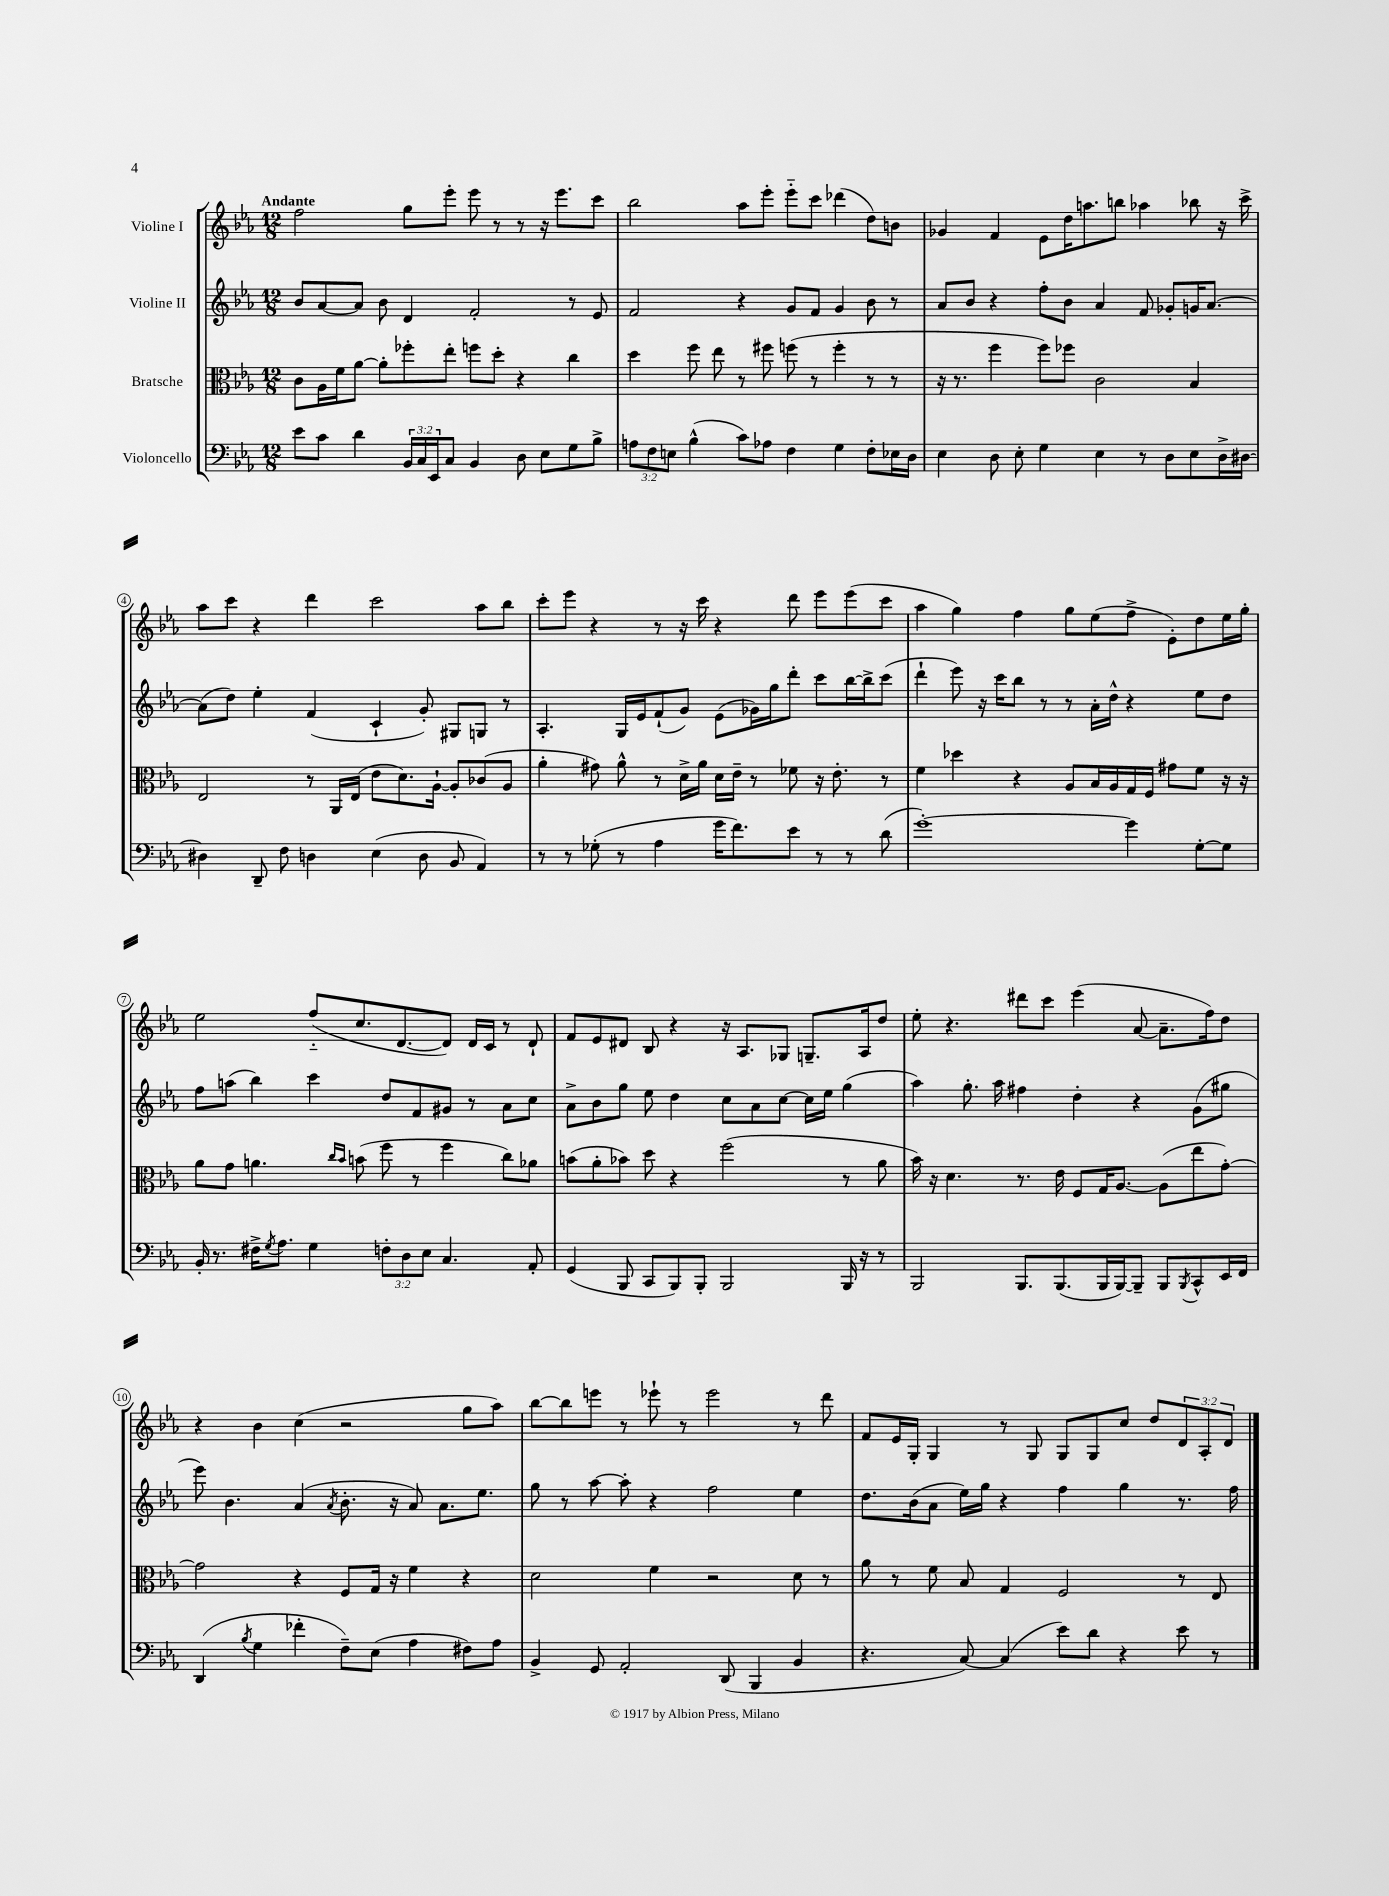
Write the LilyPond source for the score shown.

<<
\new StaffGroup <<
\new Staff = "s0" \with { instrumentName = "Violine I" } {
    \clef treble \key ees \major \numericTimeSignature \time 12/8 \override Staff.TupletNumber.text = #tuplet-number::calc-fraction-text \tempo "Andante"
    f''2 g''8 ees'''8-. ees'''8 r8 r8 r16 ees'''8. c'''8 |
    bes''2 aes''8 ees'''8-. ees'''8-_ c'''8 des'''4( d''8) b'8 |
    ges'4 f'4 ees'8 d''16 a''8. b''8 aes''4 bes''8 r16 c'''16-> |
    aes''8 c'''8 r4 d'''4 c'''2 aes''8 bes''8 |
    c'''8-. ees'''8 r4 r8 r16 c'''16 r4 d'''8 ees'''8 ees'''8( c'''8 |
    aes''4 g''4) f''4 g''8 ees''8( f''8-> ees'8-.) d''8 ees''16 g''16-. |
    ees''2 f''8-_( c''8. d'8.~ d'8) d'16 c'16 r8 d'8-! |
    f'8 ees'8 dis'8 bes8 r4 r16 aes8. ges8 g8.-- aes16 d''8 |
    ees''8-. r4. dis'''8 c'''8 ees'''4( aes'8~ aes'8.-- f''16) d''8 |
    r4 bes'4 c''4( r2 g''8 aes''8) |
    bes''8~ bes''8 e'''8 r8 ees'''8-! r8 ees'''2 r8 d'''8 |
    f'8 ees'16 g16-. g4 r8 g8 g8 g8 c''8 d''8 \tuplet 3/2 { d'8 aes8-. d'8 } \bar "|." |
}
\new Staff = "s1" \with { instrumentName = "Violine II" } {
    \clef treble \key ees \major \numericTimeSignature \time 12/8
    bes'8 aes'8~ aes'8 bes'8 d'4 f'2-. r8 ees'8 |
    f'2 r4 g'8 f'8 g'4 bes'8 r8 |
    aes'8 bes'8 r4 f''8-. bes'8 aes'4 f'8 ges'8-. g'16 aes'8.~ |
    aes'8( d''8) ees''4-. f'4( c'4-! g'8-.) gis8 g8 r8 |
    aes4.-. g16 ees'16 f'8-!( g'8) ees'8( ges'16) g''16 d'''8-. c'''8 bes''16~ bes''16-> c'''8( |
    d'''4-! ees'''8) r16 c'''16 bes''8 r8 r8 aes'16-. d''16-^ r4 ees''8 d''8 |
    f''8 a''8( bes''4) c'''4 d''8 f'8 gis'8 r8 aes'8 c''8 |
    aes'8-> bes'8 g''8 ees''8 d''4 c''8 aes'8 c''8~ c''16 ees''16 g''4( |
    aes''4) g''8.-. aes''16 fis''4 d''4-. r4 g'8( gis''8 |
    ees'''8) bes'4. aes'4( \acciaccatura { aes'8 } bes'8.-. r16 aes'8) aes'8. ees''8. |
    g''8 r8 aes''8~ aes''8-. r4 f''2 ees''4 |
    d''8. bes'16( aes'8 ees''16) g''16 r4 f''4 g''4 r8. f''16 \bar "|." |
}
\new Staff = "s2" \with { instrumentName = "Bratsche" } {
    \clef alto \key ees \major \numericTimeSignature \time 12/8
    c'8 aes16 f'16 aes'8~ aes'8-. fes''8-. ees''8-. f''8 d''8-. r4 c''4 |
    d''4 f''8 ees''8 r8 fis''8 f''8( r8 f''4-. r8 r8 |
    r16 r8. f''4 f''8) fes''8 c'2 bes4 |
    ees2 r8 aes,16 ees16( ees'8 d'8.) aes16~-! aes8-. ces'8( aes8 |
    aes'4-. gis'8) aes'8-^ r8 d'16-> aes'16 d'16 ees'16-- r8 fes'8 r16 ees'8.-. r8 |
    f'4 des''4 r4 aes8 bes16 aes16 g16 f16 gis'8 f'8 r16 r16 |
    aes'8 g'8 a'4. \grace { c''16 bes'16 } b'8( f''8 r8 f''4 c''8) aes'8 |
    b'8( aes'8-. bes'8) d''8 r4 f''2( r8 aes'8 |
    bes'16) r16 d'4. r8. ees'16 f8 g16 aes8.~ aes8( ees''8 g'8~-.) |
    g'2 r4 f8 g16 r16 f'4 r4 |
    d'2 f'4 r2 d'8 r8 |
    aes'8 r8 f'8 bes8 g4 f2 r8 ees8 \bar "|." |
}
\new Staff = "s3" \with { instrumentName = "Violoncello" } {
    \clef bass \key ees \major \numericTimeSignature \time 12/8 \override Staff.TupletNumber.text = #tuplet-number::calc-fraction-text
    ees'8 c'8 d'4 \tuplet 3/2 { bes,16 c16 ees,16 } c8 bes,4 d8 ees8 g8 bes8-> |
    \tuplet 3/2 { a8 f8 e8 } bes4-^( c'8) aes8 f4 g4 f8-. ees16 d16 |
    ees4 d8 ees8-. g4 ees4 r8 d8 ees8 d16-> dis16~ |
    dis4 d,8-- f8 d4 ees4( d8 bes,8 aes,4) |
    r8 r8 ges8-.( r8 aes4 g'16 f'8.) ees'8 r8 r8 d'8( |
    g'1~-.) g'4 g8~-. g8 |
    bes,16-. r8. fis16-> \acciaccatura { g8 } aes8. g4 \tuplet 3/2 { f8-. d8 ees8 } c4. aes,8-. |
    g,4( bes,,8 c,8 bes,,8) bes,,8-. bes,,2 bes,,16 r16 r8 |
    bes,,2 bes,,8. bes,,8.( bes,,16 bes,,16~) bes,,8-- bes,,8 \acciaccatura { bes,,8 } c,8-^ ees,16 f,16 |
    d,4( \acciaccatura { bes8 } g4 fes'4-. f8--) ees8( aes4 fis8) aes8 |
    bes,4-> g,8 aes,2-. d,8( bes,,4 bes,4 |
    r4. c8~) c4( ees'8) d'8 r4 ees'8 r8 \bar "|." |
}
>>
>>
\layout { \context { \Score \override BarNumber.stencil = #(make-stencil-circler 0.1 0.3 ly:text-interface::print) } }
